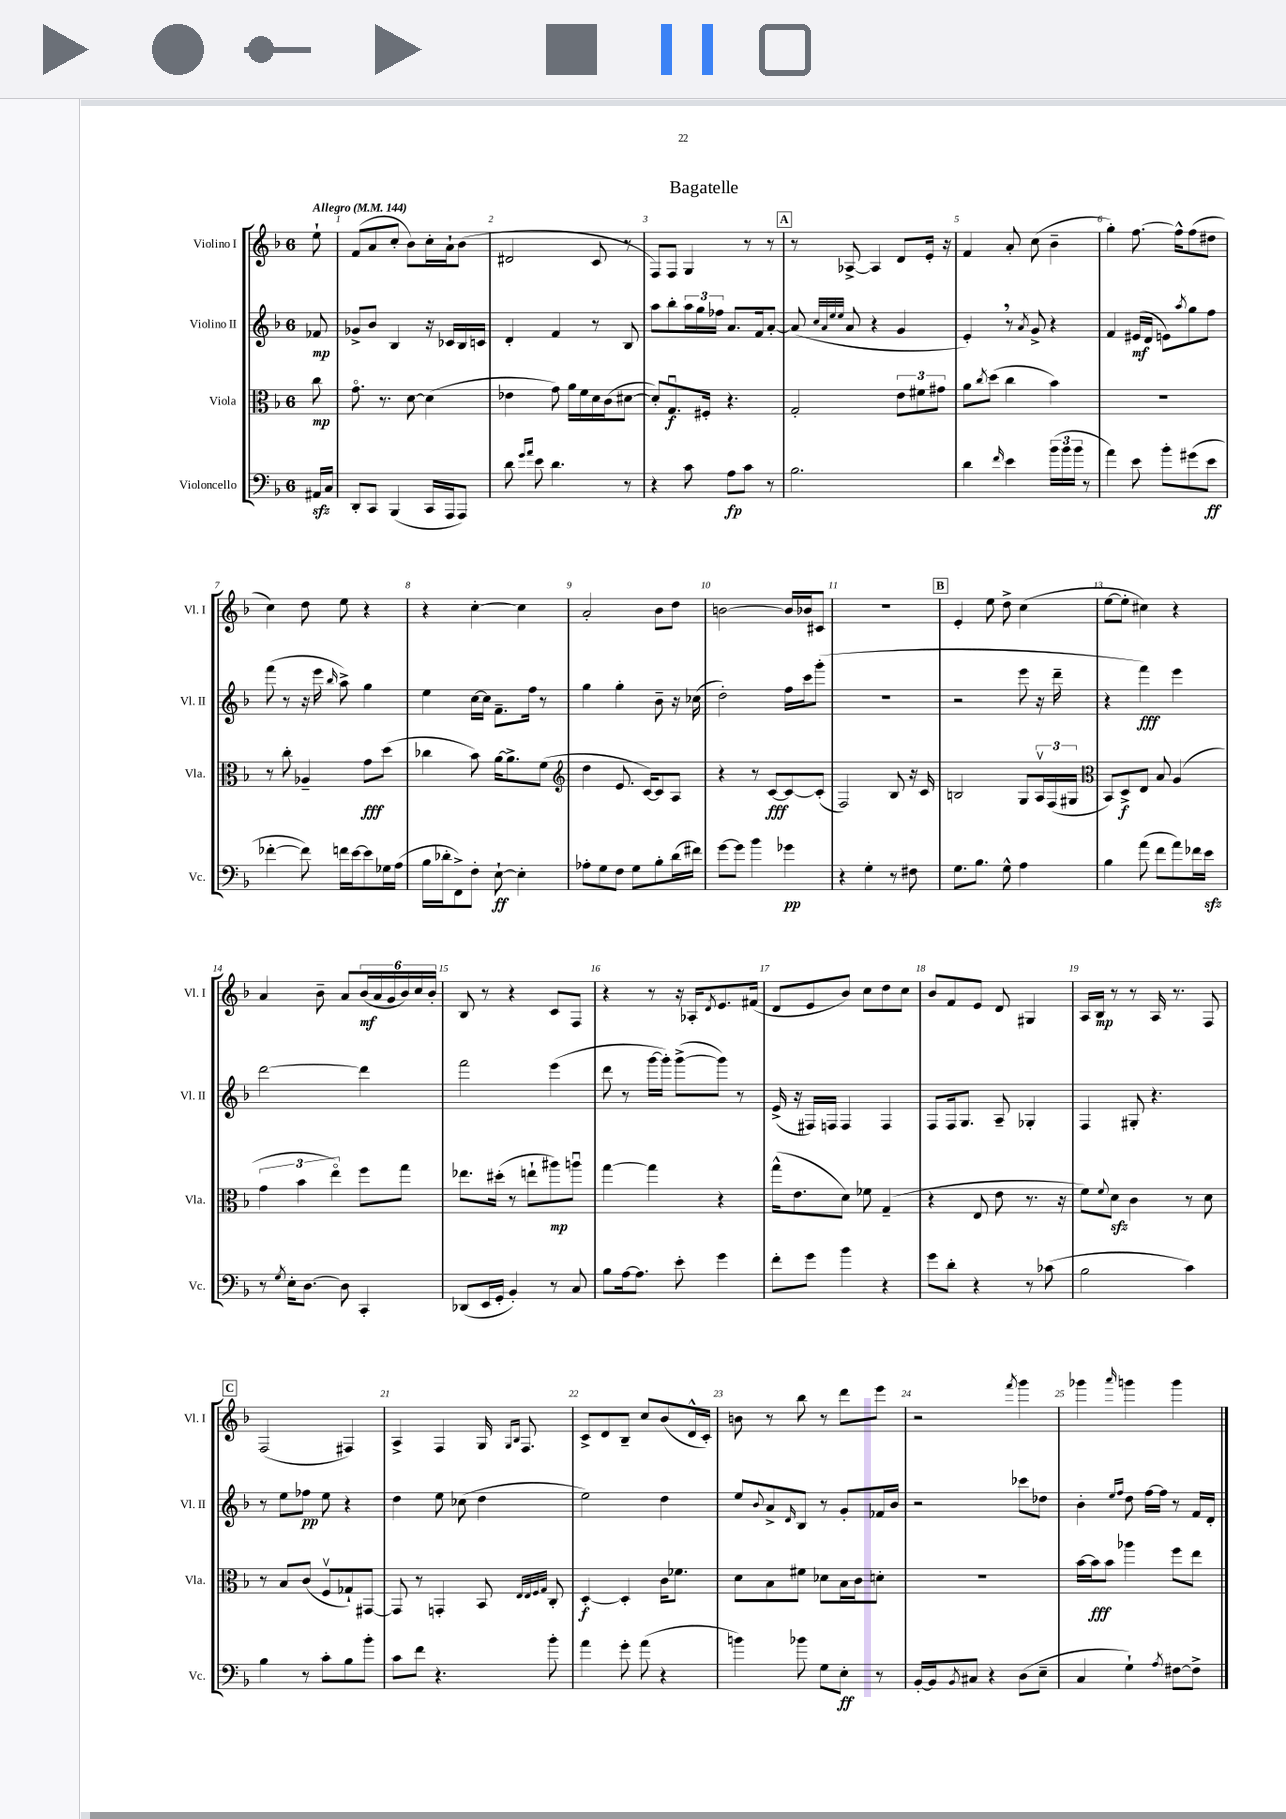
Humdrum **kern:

**kern	**kern	**kern	**kern
*staff4	*staff3	*staff2	*staff1
*clefF4	*clefC3	*clefG2	*clefG2
*k[b-]	*k[b-]	*k[b-]	*k[b-]
*M6/8	*M6/8	*M6/8	*M6/8
*MM144	*MM144	*MM144	*MM144
16AA#	8cc	8f-	8ee`
16C	.	.	.
=	=	=	=
8DD'	8.go	8g-^	(8f
8CC	.	8b-	8a
.	8.r	.	.
(4BBB-	.	4B-	8cc'
.	[8d	.	8b-)
16CC	(4d]	16r	16cc'
16AAA	.	16c-	16a`
8AAA)	.	16B-	(8b-
.	.	16c	.
=	=	=	=
8d	4e-	4d'	2d#
16qqg	.	.	.
16qqa	.	.	.
8e	.	.	.
4.d	8g)	4f	.
.	16a	.	.
.	16f	.	.
.	16d	8r	8c
.	(16c	.	.
8r	[8d#	8B-	8r
=	=	=	=
4r	8d#'])	8aa	8F)
.	8.Gu	8bb-'	8F
8c	.	24aa	4G
.	.	24gg	.
.	16F#'	.	.
.	.	24ff-	.
8A	4.r	8.a	.
8c	.	.	8r
.	.	16f	.
8r	.	[8a'	8r
=	=	=	=
2.B-	2G'	(8a]	8r
.	.	32qqcc	.
.	.	32qqa	.
.	.	32qqee	.
.	.	32qqee	.
.	.	8a	[8A-^
.	.	4r	4A-]
.	12e	4g	8d
.	12f#	.	.
.	.	.	16e'
.	12g#	.	.
.	.	.	16r
=	=	=	=
4d	8a	4e')	4f
.	8qcc	.	.
.	(8dd	.	.
16qqf	.	.	.
4e	4cc	8r	8a'
.	.	8qa	.
.	.	8g^	(8cc
(24b-	4b-)	4r	4b-~
24b-	.	.	.
24b-	.	.	.
8r	.	.	.
=	=	=	=
4a)	2.r	4f	4gg')
8e	.	(16e#	[8.ff
.	.	16d	.
8b-'	.	8e)	.
.	.	.	16ff^^]
.	.	8qaa	.
(8g#	.	8gg	(8ff
8e	.	8ff	8dd#
=	=	=	=
[4f-'	8r	(8fff	4cc)
.	8cc'	8r	.
8f-])	4A-~	16r	8dd
.	.	16eee	.
.	.	16qqbb-	.
16f	.	8aa^)	8ee
[16e	.	.	.
8e]	8g	4gg	4r
16G-	(8dd	.	.
(16A	.	.	.
=	=	=	=
16B-	4cc-	4ee	4r
16d-'	.	.	.
8FF^)	.	.	.
8F'	8b-)	[16cc	[4cc'
.	.	16cc]	.
[8E`	[16a	8.f~	.
.	8.a^]	.	.
4E']	.	.	4cc]
.	.	16ff	.
.	(8f	8r	.
=	=	=	=
*	*clefG2	*	*
8A-'	4dd	4gg	2a'
8G	.	.	.
8F	8.e	4gg'	.
8G	.	.	.
.	[16c)	.	.
8B-'	8c]	8b-~	8b-
(16d	8A	16r	8dd
16f#)	.	(16cc-	.
=	=	=	=
[8g	4r	2dd')	[2b
8g]	.	.	.
4b-	8r	.	.
.	[8c	.	.
4g-	8c_	16ff	16b]
.	.	16ccc	16b-
.	(8c']	(8ggg'	8c#
=	=	=	=
4r	2F)	2.r	2.r
4G'	.	.	.
8r	8B-	.	.
8F#	16r	.	.
.	16c	.	.
=	=	=	=
8.G	2B	2r	4e'
8.B-	.	.	.
.	.	.	8ee
8G^^	.	.	8dd^
4A	8G	8eee	(4cc
.	24Av	16r	.
.	(24F	.	.
.	.	16ddd~	.
.	24G#	.	.
=	=	=	=
*	*clefC3	*	*
4B-	8BB-)	4r	[8ee
.	8D^	.	8ee']
(8a	8E	4fff)	4cc#)
8f	8B-	.	.
8a)	(4A	4eee	4r
16f-	.	.	.
16e	.	.	.
=	=	=	=
8r	6g	[2ddd	4a
8qG	.	.	.
16E'	.	.	.
.	6b-	.	.
[8.D	.	.	.
.	.	.	8b-~
.	6eeo)	.	.
8D]	.	.	8a
4CC'	8ff	4ddd]	(24b-
.	.	.	24a
.	.	.	24g
.	8gg	.	24b-)
.	.	.	24cc
.	.	.	24b-'
=	=	=	=
(8DD-	8.ee-	2fff	8B-
16EE	.	.	8r
16GG'	(16dd#'	.	.
4BB-')	8r	.	4r
.	8ee`	.	.
8r	8aa#)	(4eee	8c
8C	8aau	.	8F
=	=	=	=
8B-	[4gg	8ddd	4r
[16A	.	8r	.
8.A]	.	.	.
.	4gg]	[16ggg	8r
.	.	16ggg'])	.
8e'	.	([8ggg^	16r
.	.	.	16A-'
.	.	.	8qd
4g	4r	8ggg])	8.e
.	.	8r	.
.	.	.	(16f#
=	=	=	=
8f'	(16gg^^	(16e^	8d
.	8.e	16r	.
8g	.	16F#)	8e
.	.	16F	.
4b-	8d)	4F	8b-)
.	8f-	.	8cc
4r	(4G~	4F	8dd
.	.	.	8cc
=	=	=	=
8g	4r	8F	8b-
8d'	.	16F	8f
.	.	8.G	.
4r	8E	.	8e
.	8e	8A~	8d
8r	8.r	4G-'	4G#
(8c-	.	.	.
.	16r	.	.
=	=	=	=
2B-	8f)	4F	16A
.	.	.	16B-
.	8qqf	.	.
.	8d	.	8r
.	4c	8G#'	8r
.	.	4.r	16A
.	.	.	8.r
4c)	8r	.	.
.	8d	.	8F
=	=	=	=
4B-	8r	8r	(2F
.	8B-	8ee	.
8r	(8c	8ff-	.
8c'	8Fv	8ee	.
8B-	8G-`)	4r	4F#)
8b-'	[8GG#	.	.
=	=	=	=
8c	8GG#]	4dd	4A^
8f	8r	.	.
4.r	4GG'	8ee	4F
.	.	(8cc-	.
.	8BB-	4dd	16G
.	.	.	16qqG
.	.	.	16qqB-
.	.	.	8.F
.	32qqE	.	.
.	32qqE	.	.
.	32qqF	.	.
.	32qqG	.	.
8b-'	8C'	.	.
=	=	=	=
4a	[4D'	2ee)	8c^
.	.	.	8d
8g'	4D']	.	8B-~
(8a	.	.	8cc
4r	16c	4dd	(8b-
.	8.f-	.	.
.	.	.	16d^^
.	.	.	16c')
=	=	=	=
4b)	8d	8ee	8b
.	.	8qqb-	.
.	8B-	8a^	8r
.	.	16qqd	.
8b-	8f#	8B-	8bb-
8G	8d-	8r	8r
8E'	16B-	8g'	8ddd
.	16c	.	.
8r	8d'	16f-	8eee
.	.	16b-	.
=	=	=	=
[16BB-'	2.r	2r	2r
16BB-]	.	.	.
8qBB-	.	.	.
8C#	.	.	.
4r	.	.	.
.	.	.	8qfff
(8D	.	8ccc-	4ggg
8E~	.	8dd-	.
=	=	=	=
4C	[16b-	4b-'	4ggg-
.	16b-]	.	.
.	8b-	.	.
.	.	16qqee	.
.	.	16qqff	16qqaaa
4G`)	4aa-	8dd	4ggg
.	.	[16ff	.
.	.	16ff]	.
8qA	.	.	.
[8F#	8ff	8r	4ggg
8F#^]	8ee	16f	.
.	.	16d'	.
==	==	==	==
*-	*-	*-	*-
